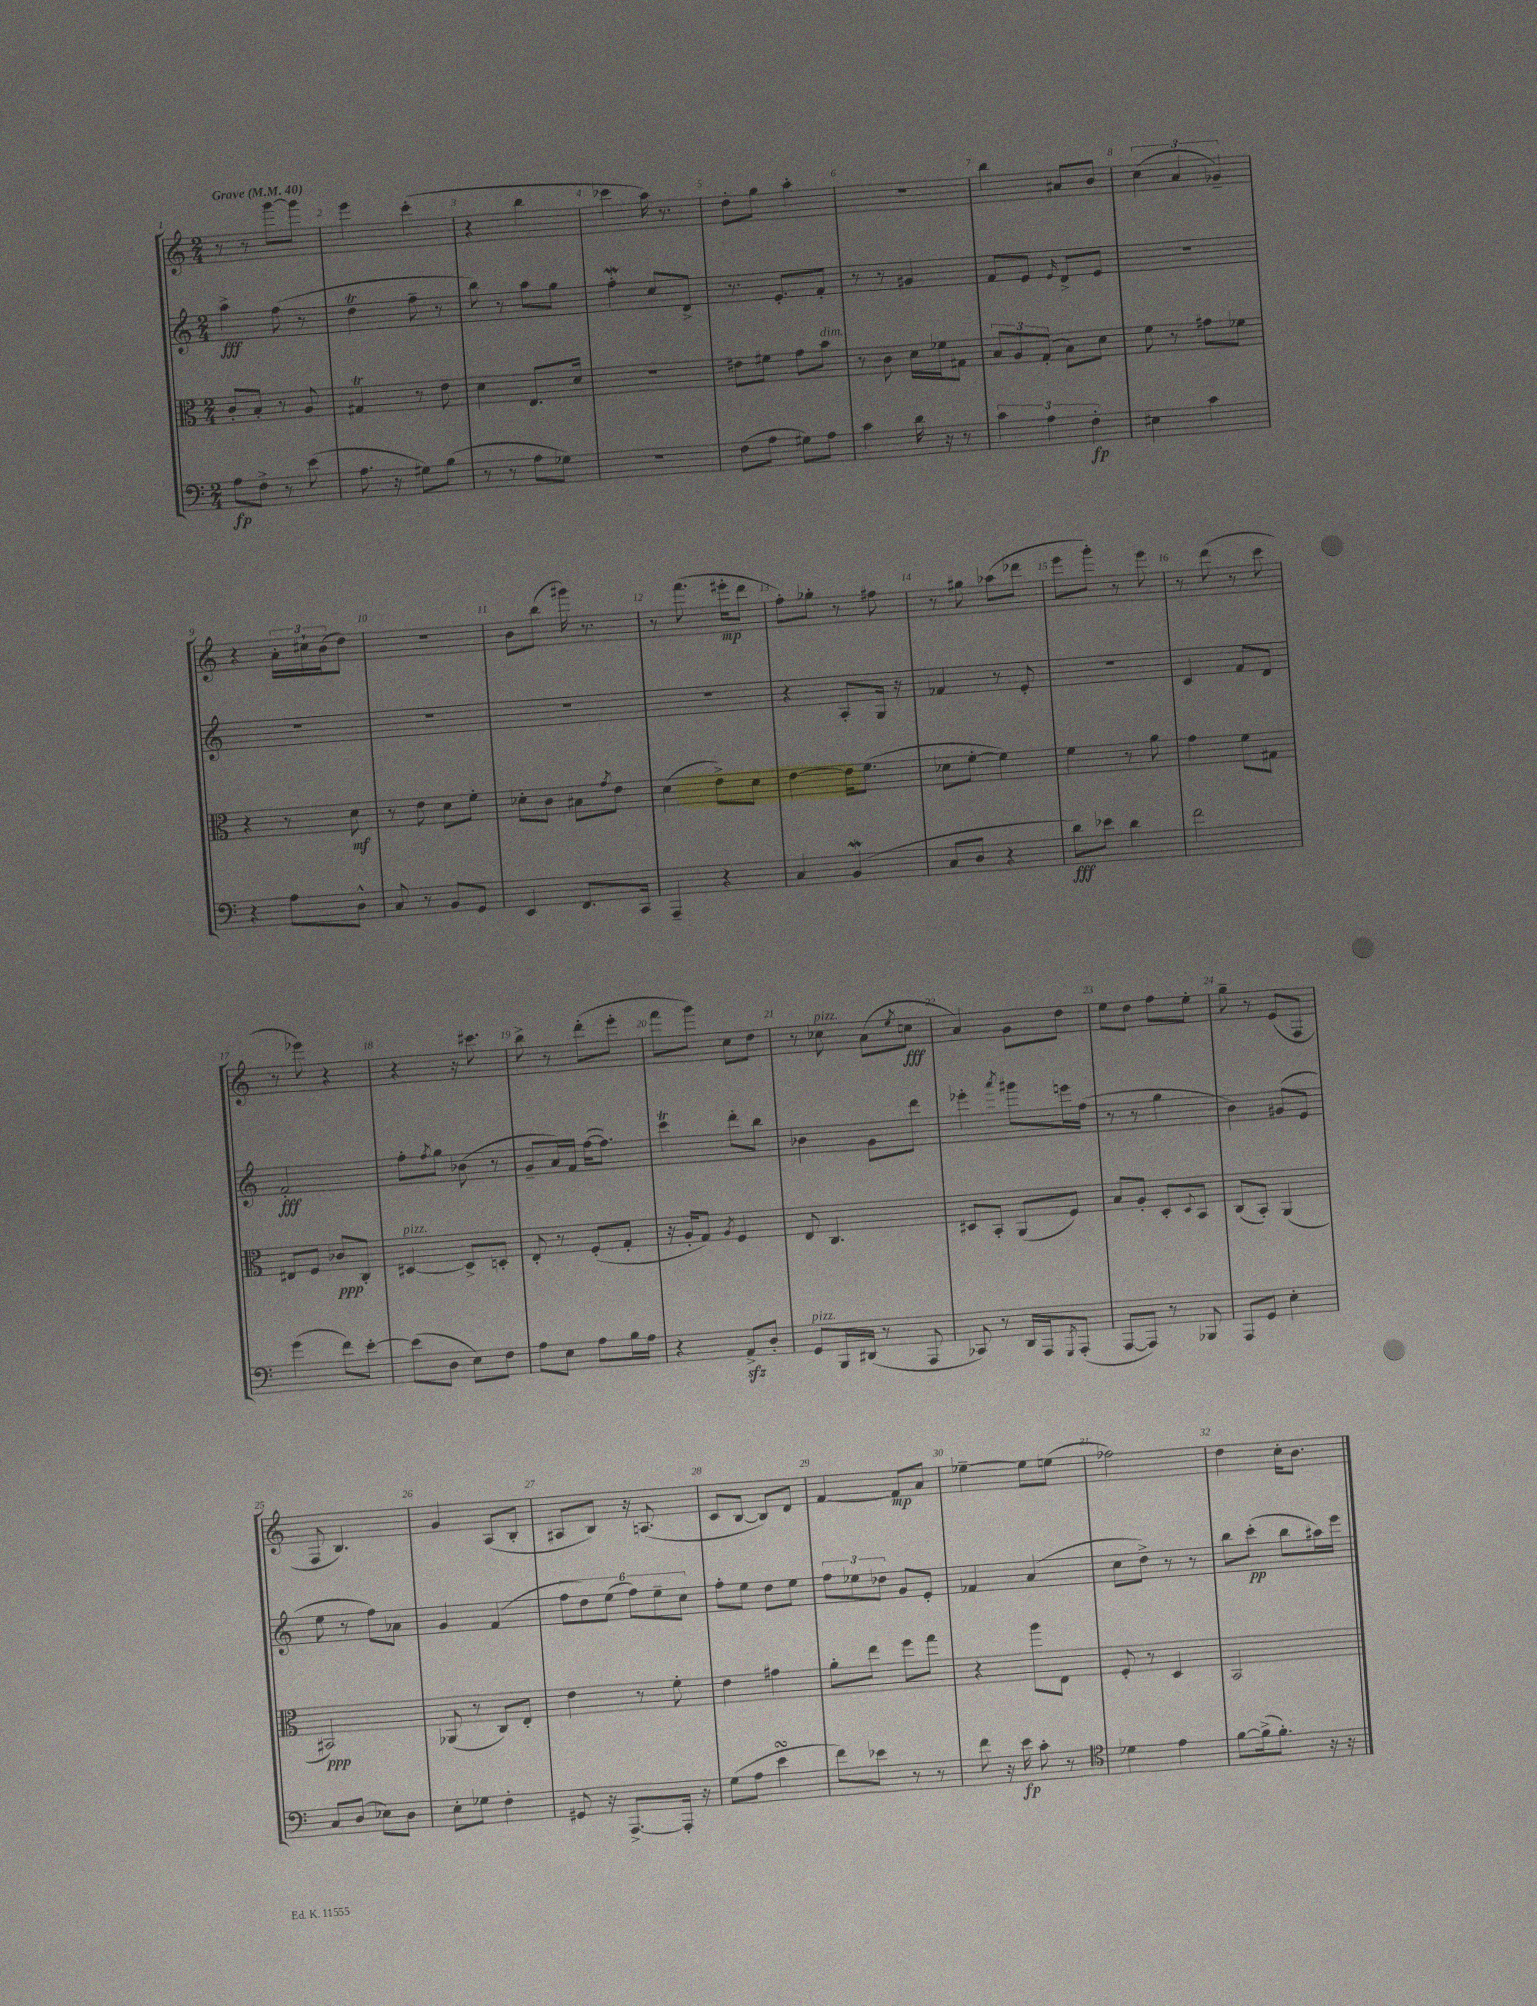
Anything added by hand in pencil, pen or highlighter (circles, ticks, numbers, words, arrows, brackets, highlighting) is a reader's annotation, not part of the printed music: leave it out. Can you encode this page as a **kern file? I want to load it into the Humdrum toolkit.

**kern	**kern	**kern	**kern
*staff4	*staff3	*staff2	*staff1
*clefF4	*clefC3	*clefG2	*clefG2
*k[]	*k[]	*k[]	*k[]
*M2/4	*M2/4	*M2/4	*M2/4
*MM40	*MM40	*MM40	*MM40
8A	8c'	4aa^	8r
8F^	8B'	.	8r
8r	8r	(8ff	[8ggg
(8e	8A	8r	8ggg]
=	=	=	=
8.A	4G#	4dd	4eee
16r	.	.	.
8G#)	8r	8ff~	(4ccc'
(8B	8e	8r	.
=	=	=	=
8r	4d	8bb)	4r
8r	.	8r	.
8A	8.E	8aa	4bb
8G-)	.	8gg	.
.	16d	.	.
=	=	=	=
2r	2r	4ff'	4ccc-
.	.	8cc	16aa)
.	.	.	8.r
.	.	8d^	.
=	=	=	=
(8F	8e#	8.r	8dd'
8A	8f#	.	8gg
.	.	8.e'	.
8G#)	8g	.	4aa'
8A	8b	8f'	.
=	=	=	=
4c	8r	8r	2r
.	8c	8r	.
16d	16d	4g#	.
16r	16f-	.	.
8r	8G#	.	.
=	=	=	=
6c	12B	8f	4bb
.	12A	.	.
.	.	8e	.
6A	(12G'	.	.
.	.	16qqe	.
.	8B)	8d^	8a#
6F'	.	.	.
.	8d	8e	8b
=	=	=	=
4E#	8f	2r	(6cc
.	8r	.	.
.	.	.	6a
4c	8g#	.	.
.	.	.	6g-~)
.	8f-	.	.
=	=	=	=
4r	4r	2r	4r
8A	8r	.	24a'
.	.	.	24cc#`
.	.	.	(24b
8D^^	8d	.	8dd)
=	=	=	=
8C	8r	2r	2r
8r	8e	.	.
8BB	8d	.	.
8GG	8f'	.	.
=	=	=	=
4EE	8d-'	2r	8b
.	8c	.	(8bb
8.FF	8B#	.	16ggg#)
.	.	.	8.r
.	8qg	.	.
.	8e	.	.
16CC	.	.	.
=	=	=	=
4AAA~	(4d	2r	8r
.	.	.	(8.fff
4r	8e^)	.	.
.	.	.	16eee#'
.	8d	.	8ddd
=	=	=	=
4C	[4e	4r	8ff')
.	.	.	8gg-'
(4BB	16e]	8A'	8r
.	(8.f	.	.
.	.	16G	8ff#
.	.	16r	.
=	=	=	=
8C	8d-	4f-	8r
8D	[8f'	.	8gg#
4r	4f])	8r	(8aa-
.	.	8e'	8ddd-
=	=	=	=
8d)	4f	2r	8eee
8e-	.	.	8ggg')
4d	8r	.	8r
.	8a	.	8eee
=	=	=	=
2f	4g	4c	8r
.	.	.	(8ddd
.	8f	8f	8r
.	8G#	8d	8ccc
=	=	=	=
(4g	8E#	2f'	8r
.	8F	.	8eee-)
8f)	8c-	.	4r
[8e'	8C'	.	.
=	=	=	=
(8e]	[4D#	8ff'	4r
.	.	8qff	.
8D	.	8gg	.
8E)	8D#^]	(8b-	16r
.	.	.	8.ccc#
8F	8D'	8r	.
=	=	=	=
8A	8E'	8g~	8bb^
8E	8r	16a)	8r
.	.	16f	.
8A	(8F'	([16ff	(8ddd'
.	.	8.ff])	.
16B	8G'	.	8eee'
16A	.	.	.
=	=	=	=
4r	16r	4ccc	8fff
.	16A'	.	.
.	8G)	.	8ggg)
.	8qA	.	.
8AA^	4F	8ddd'	8cc
8D'	.	8bb	8dd
=	=	=	=
8GG	8E	4b-	8r
16BBB	4.C	.	8cc-
(16DD#	.	.	.
8r	.	8g	(8a
.	.	.	8qee
8AAA	.	8ddd	8cc
=	=	=	=
8CC-)	8D#	4eee-'	4a)
8r	8BB'	.	.
.	.	8qaaa	.
16DD	(8AA	8ggg#	8g
16AAA	.	.	.
8qGGG	.	.	.
(8AAA'	8F)	16eee	8dd
.	.	(16ff	.
=	=	=	=
[8AAA	8B	8r	8ee
8AAA])	8A'	8r	8dd
8r	8D'	4gg	8ff
.	8qqD	.	.
8BBB-	8BB	.	8ee'
=	=	=	=
8AAA	(8C	4b)	8gg~
8GG	8BB')	.	8r
4E'	(4AA	(8g#	(8e
.	.	8e	8F
=	=	=	=
8C	2BB#)	8ee	8F
(8D	.	8r	4.B)
8E-)	.	8ff)	.
8D	.	8a-	.
=	=	=	=
8E'	(8AA-	4g	4g
8G-	8r	.	.
4F'	8C)	(4f	(8A
.	8E'	.	8B'
=	=	=	=
8GG#	4e	12ff	8A#
.	.	12dd)	.
16r	.	.	8B)
.	.	(12ee	.
[8.AAA^	.	.	.
.	8r	12ff)	16r
.	.	.	(8.A
.	.	12ee~	.
16AAA']	8f'	.	.
.	.	12cc	.
16r	.	.	.
=	=	=	=
(8G	4e	8ff'	8c
8A	.	8ee	[8B
4e	4g#	8dd	8B])
.	.	8ee	8d
=	=	=	=
8f)	8a'	12ff	[4f
.	.	12ee-	.
8e-	8ee	.	.
.	.	12dd-	.
8r	8ff	8g	8f]
8r	8gg	8e'	8a
=	=	=	=
8f	4r	4f-	[4ee-~
16r	.	.	.
16e	.	.	.
8c'	8aa	(4a	8ee-]
8r	8E	.	(8ee
=	=	=	=
*clefC4	*	*	*
4d-	8F'	8cc	2ff-)
.	8r	8dd^)	.
4e	4D	8r	.
.	.	8r	.
=	=	=	=
[8f	2BB	8bb	4dd
(16f^]	.	(8ccc'	.
8.f')	.	.	.
.	.	8bb	16cc'
.	.	.	8.b
16r	.	16aa#)	.
16r	.	16eee	.
==	==	==	==
*-	*-	*-	*-
